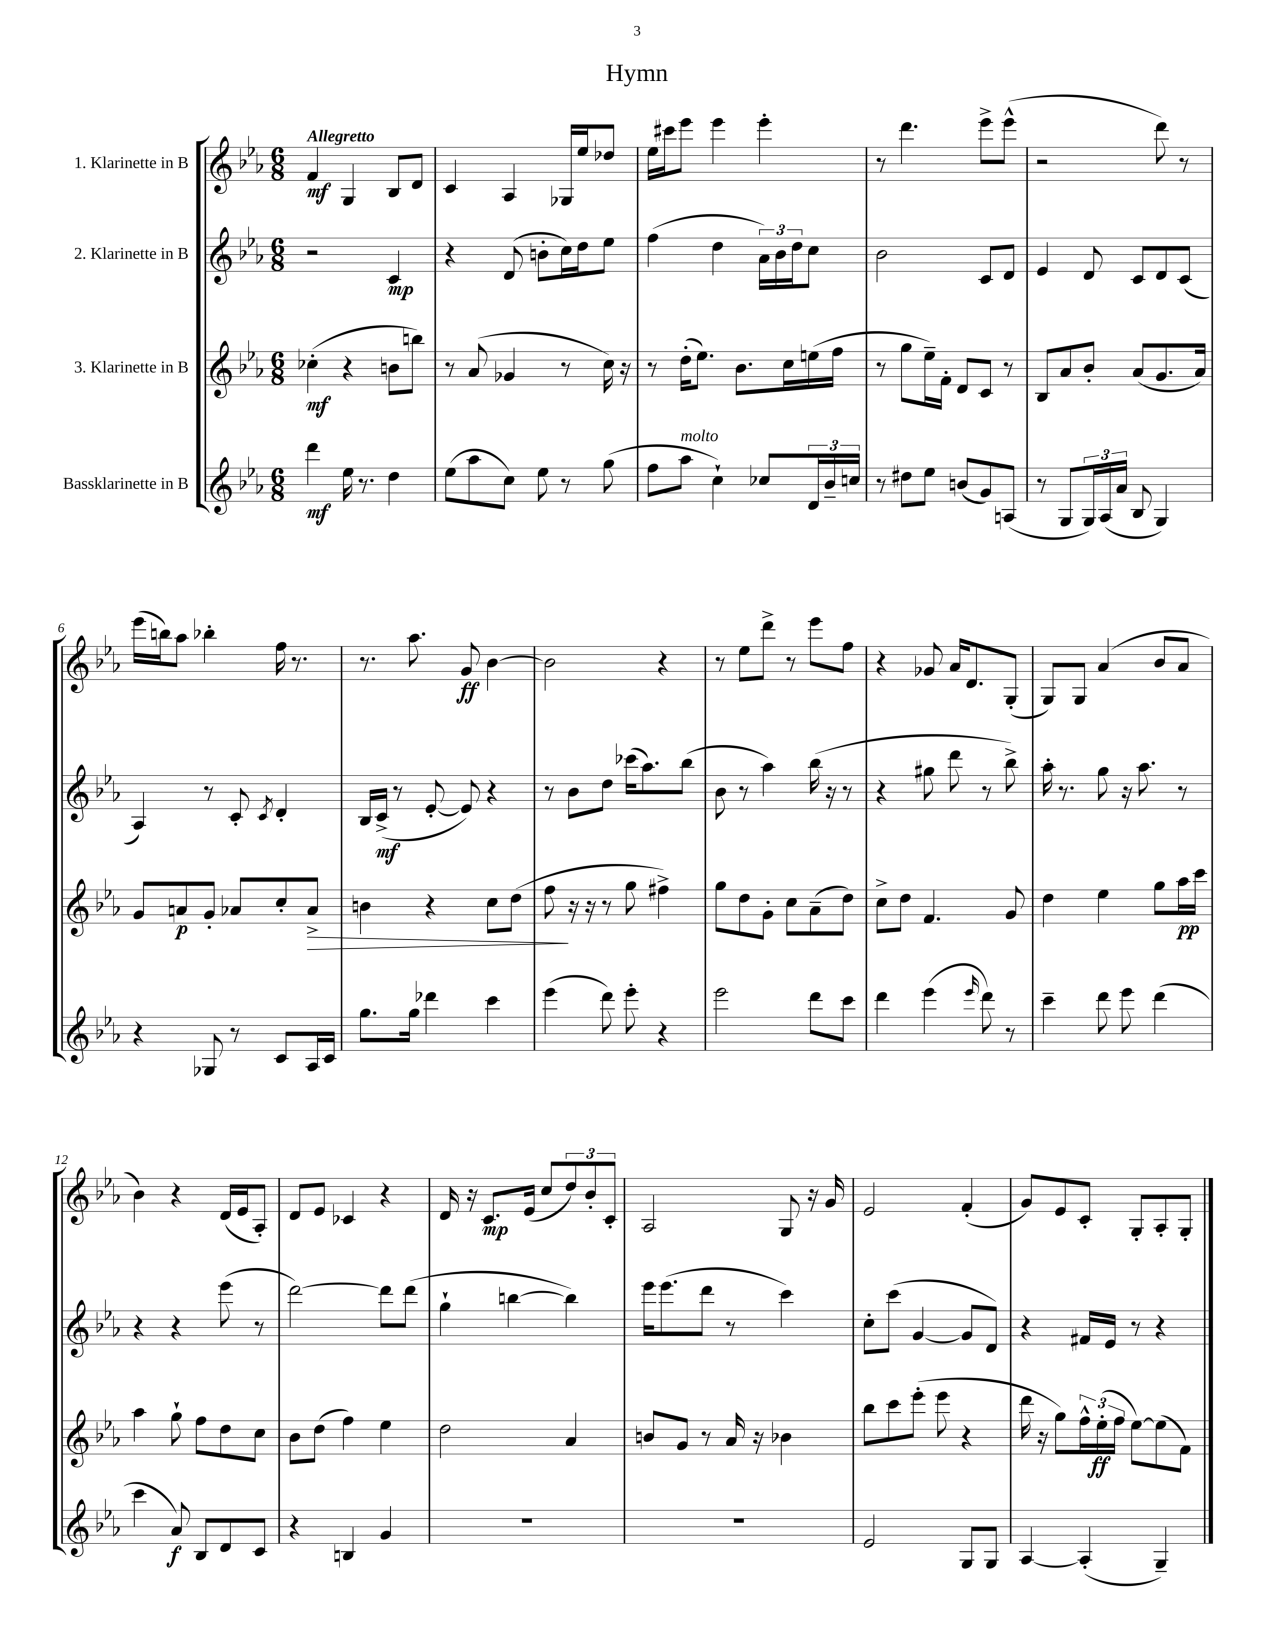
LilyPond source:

\header { title = "Hymn" }
<<
\new StaffGroup <<
\new Staff = "s0" \with { instrumentName = "1. Klarinette in B" } {
    \clef treble \key ees \major \numericTimeSignature \time 6/8 \tempo "Allegretto"
    f'4\mf g4 bes8 d'8 |
    c'4 aes4 ges16 ees''16 des''8 |
    ees''16 cis'''16 ees'''8 ees'''4 ees'''4-. |
    r8 d'''4. ees'''8-> ees'''8-^( |
    r2 d'''8) r8 |
    ees'''16( b''16) aes''8 bes''4-. f''16 r8. |
    r8. aes''8. g'8\ff bes'4~ |
    bes'2 r4 |
    r8 ees''8 d'''8-> r8 ees'''8 f''8 |
    r4 ges'8 aes'16 d'8. g8-.( |
    g8) g8 aes'4( bes'8 aes'8 |
    bes'4) r4 d'16( ees'16 aes8-.) |
    d'8 ees'8 ces'4 r4 |
    d'16 r16 c'8.\mp ees'16( c''8 \tuplet 3/2 { d''8) bes'8-. c'8-. } |
    aes2 g8 r16 g'16 |
    ees'2 f'4-.( |
    g'8) ees'8 c'8-. g8-. aes8-. g8-. \bar "|." |
}
\new Staff = "s1" \with { instrumentName = "2. Klarinette in B" } {
    \clef treble \key ees \major \numericTimeSignature \time 6/8
    r2 c'4\mp |
    r4 d'8( b'8-. c''16) d''16 ees''8 |
    f''4( d''4 \tuplet 3/2 { aes'16) bes'16 d''16 } c''8 |
    bes'2 c'8 d'8 |
    ees'4 d'8 c'8 d'8 c'8( |
    aes4) r8 c'8-. \acciaccatura { c'8 } d'4-. |
    bes16 c'16->\mf( r8 ees'8~-. ees'8) r4 |
    r8 bes'8 d''8 ces'''16( aes''8.) bes''8( |
    bes'8 r8 aes''4) bes''16( r16 r8 |
    r4 gis''8 d'''8 r8 bes''8->) |
    aes''16-. r8. g''8 r16 aes''8. r8 |
    r4 r4 ees'''8( r8 |
    d'''2~) d'''8 d'''8( |
    g''4-! b''4~ b''4) |
    ees'''16 ees'''8.( d'''8 r8 c'''4) |
    c''8-. c'''8( g'4~ g'8 d'8) |
    r4 fis'16 ees'16 r8 r4 \bar "|." |
}
\new Staff = "s2" \with { instrumentName = "3. Klarinette in B" } {
    \clef treble \key ees \major \numericTimeSignature \time 6/8
    ces''4-.\mf( r4 b'8 b''8) |
    r8 aes'8( ges'4 r8 c''16) r16 |
    r8 d''16-.( ees''8.) bes'8. c''16 e''16( f''16 |
    r8 g''8 ees''16--) f'16-. d'8 c'8 r8 |
    bes8 aes'8 bes'8-. aes'8( g'8. aes'16) |
    g'8 a'8\p g'8-. aes'8 c''8-. aes'8->\> |
    b'4 r4 c''8 d''8( |
    f''8\! r16 r16 r8 g''8 fis''4->) |
    g''8 d''8 g'8-. c''8 aes'8--( d''8) |
    c''8-> d''8 f'4. g'8 |
    d''4 ees''4 g''8 aes''16\pp c'''16 |
    aes''4 g''8-! f''8 d''8 c''8 |
    bes'8 d''8( f''4) ees''4 |
    d''2 aes'4 |
    b'8 g'8 r8 aes'16 r16 bes'4 |
    bes''8 c'''8 ees'''8-.( ees'''8 r4 |
    d'''16 r16 g''8) \tuplet 3/2 { f''16-^ ees''16-.\ff( f''16 } ees''8~) ees''8( f'8) \bar "|." |
}
\new Staff = "s3" \with { instrumentName = "Bassklarinette in B" } {
    \clef treble \key ees \major \numericTimeSignature \time 6/8
    d'''4\mf ees''16 r8. d''4 |
    ees''8( aes''8 c''8) ees''8 r8 g''8( |
    f''8 aes''8^\markup { \italic "molto" } c''4-!) ces''8 \tuplet 3/2 { d'16 bes'16-- c''16 } |
    r8 dis''8 ees''8 b'8( g'8) a8( |
    r8 g8 \tuplet 3/2 { g16) aes16( aes'16 } bes8 g4) |
    r4 ges8 r8 c'8 aes16 c'16 |
    g''8. g''16 des'''4 c'''4 |
    ees'''4( d'''8) ees'''8-. r4 |
    ees'''2 d'''8 c'''8 |
    d'''4 ees'''4( \grace { ees'''16 } d'''8) r8 |
    c'''4-- d'''8 ees'''8 d'''4( |
    c'''4 aes'8\f) bes8 d'8 c'8 |
    r4 b4 g'4 |
    R2. |
    R2. |
    ees'2 g8 g8 |
    aes4~ aes4-.( g4--) \bar "|." |
}
>>
>>
